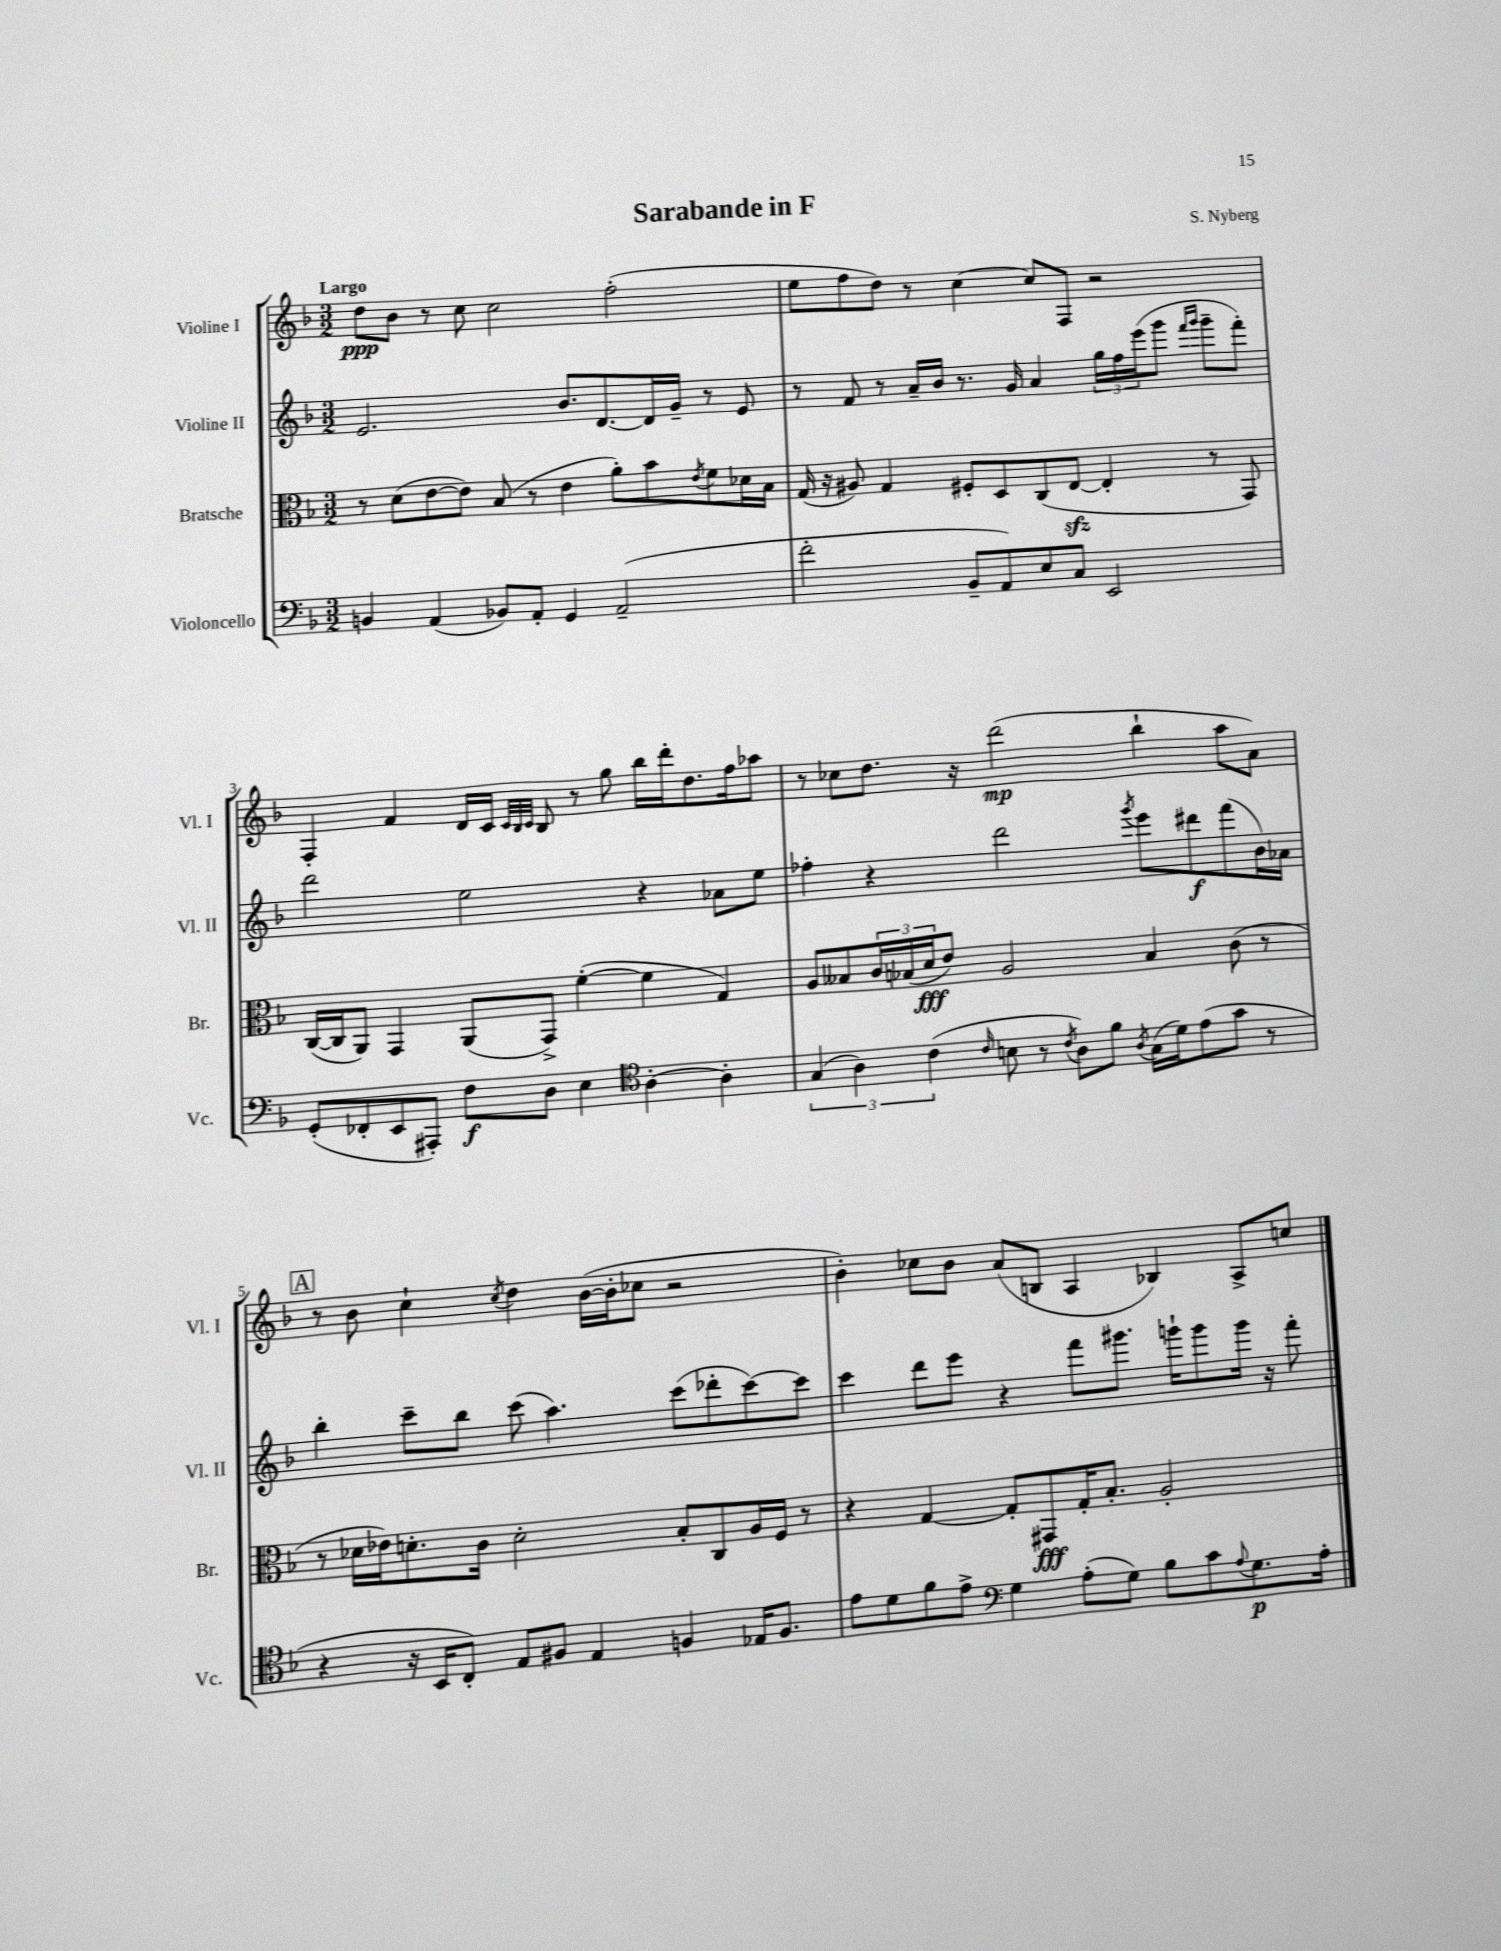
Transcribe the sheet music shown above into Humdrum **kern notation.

**kern	**kern	**kern	**kern
*staff4	*staff3	*staff2	*staff1
*clefF4	*clefC3	*clefG2	*clefG2
*k[b-]	*k[b-]	*k[b-]	*k[b-]
*M3/2	*M3/2	*M3/2	*M3/2
4BB/	8r	2.e/	8dd\L
.	(8d\L	.	8b-\J
(4AA/	[8e\	.	8r
.	8e\]J)	.	8cc\
8BB-/L)	(8B-/	.	2cc\
8AA'/J	8r	.	.
4GG/	4e\	8.b-/L	.
.	.	[8.d/	.
(2AA~/	8a'\L)	.	(2ff'\
.	8b-\	16d/]L	.
.	.	16g~/JJ	.
.	8qe/	.	.
.	8f\	8r	.
.	16d-\L	8e/	.
.	16B-\JJ	.	.
=	=	=	=
2f'\	(16G/	8r	8ee\L
.	16r	.	.
.	8A#/)	8f/	8ff\
.	4G/	8r	8dd\J)
.	.	16a~/LL	8r
.	.	16b-/JJ	.
8BB-~/L	8F#'/L	8.r	[4cc\
8AA/)	8D/	.	.
.	.	16g/	.
8E/	(8C/	4a/	8cc/]L
8C/J	[8E/J	.	8F/J
2EE/	4E'/]	24gg\LL	2r
.	.	24ff\	.
.	.	(24eee\J	.
.	.	8ggg\J	.
.	.	16qqfff/LL	.
.	.	16qqggg/JJ	.
.	8r	8ggg~\L	.
.	8GG/)	8fff'\J)	.
=	=	=	=
(8GG'/L	([16C/LL	2ddd\	4F'/
.	16C/]J	.	.
8FF-'/	8AA/J)	.	.
8EE/	4GG/	.	4f/
8AAA#'/J)	.	.	.
8F\L	(8AA/L	2ee\	16d/LL
.	.	.	16c/JJ
.	.	.	32qqc/LLL
.	.	.	32qqB-/
.	.	.	32qqc/JJJ
8D\J	8GG^/J)	.	8B-/
4E\	([4f'\	.	8r
.	.	.	8gg\
*clefC4	*	*	*
[4A'\	4f\]	4r	16bb-\LL
.	.	.	16ddd'\J
.	.	.	8.dd\
4A'\]	4G/)	8a-\L	.
.	.	.	16ff\k
.	.	8ee\J	8aa-\J
=	=	=	=
(6G/	8A/L	4ff-'\	8r
.	8B--/	.	8cc-\L
6A\)	.	.	.
.	24c/L	4r	8.dd\J
.	(24B-/	.	.
(6c\	24d/J	.	.
.	8e/J)	.	.
.	.	.	16r
16qqc/	.	.	.
8B\	2A/	2ddd\	(2ddd\
8r	.	.	.
8qc/	.	.	.
8A\L)	.	.	.
8f\J	.	.	.
8qA/	.	8qggg/	.
(16G\LL	4B-/	8eee\L	4bb-`\
16d\J)	.	.	.
(8e\	.	8ddd#\	.
8g\J	(8c\	(8fff\	8aa\L
8r	8r	16b-\L)	8a\J)
.	.	16a-\JJ	.
=	=	=	=
4r	8r	4bb-'\	8r
.	16d-\LL	.	8b-\
.	16e-\J)	.	.
16r	8.d'\	8ccc~\L	4cc`\
16BB-/LK	.	.	.
8C'/J)	.	8bb-\J	.
.	16c\Jk	.	.
.	.	.	8qcc/
8E/L	2d'\	(8ccc\	4dd\
8F#/J	.	4.aa\)	.
4E/	.	.	([16b-\LL
.	.	.	16b-'\]J
.	.	.	8cc-\J
4F/	8B-'/L	(8ccc\L	2r
.	8C/	8ddd-'\	.
16E-/LK	16A/L	[8ccc\)	.
8.F/J	16F/JJ	.	.
.	8r	8ccc\]J	.
=	=	=	=
8e\L	4r	4ccc\	4b-'\)
8d\	.	.	.
8f\	[4G/	8ddd\L	8cc-\L
8e^\J	.	8eee\J	8b-\J
*clefF4	*	*	*
4G\	8G'/]L	4r	(8a/L
.	8GG#/	.	8B/J
(8A'\L	16G'/K	8fff\L	4A/
.	8.B-'/J	.	.
8G\J)	.	8.ggg#\J	.
8B-\L	2A'/	.	4B-/)
.	.	16ggg`\LK	.
8c\	.	8ggg\	.
8qqA/	.	.	.
8.G\	.	16ggg\Jk	8A^/L
.	.	16r	.
.	.	8fff'\	8cc/J
16A'\Jk	.	.	.
==	==	==	==
*-	*-	*-	*-
